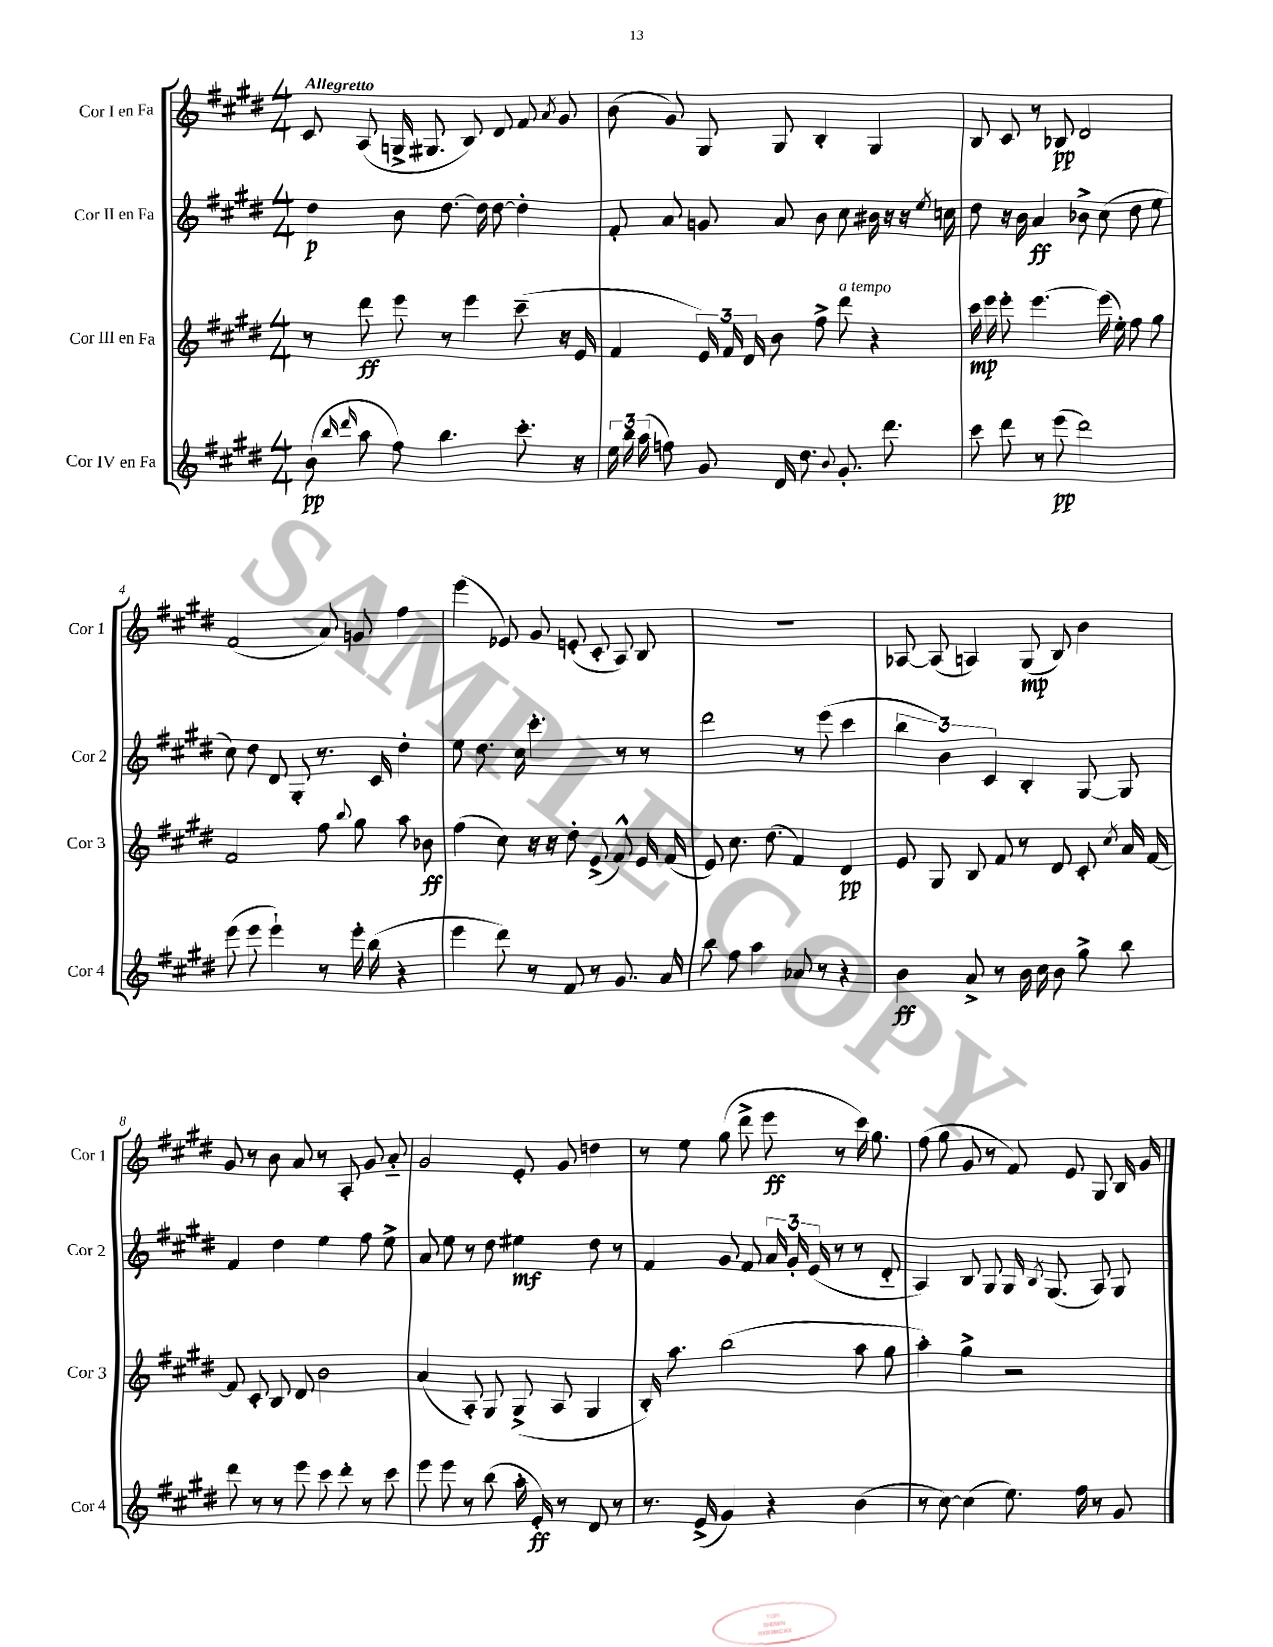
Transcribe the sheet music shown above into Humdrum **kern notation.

**kern	**kern	**kern	**kern
*staff4	*staff3	*staff2	*staff1
*clefG2	*clefG2	*clefG2	*clefG2
*k[f#c#g#d#]	*k[f#c#g#d#]	*k[f#c#g#d#]	*k[f#c#g#d#]
*M4/4	*M4/4	*M4/4	*M4/4
(8b	8r	4dd#	8c#
16qqbb	.	.	.
16qqddd#	.	.	.
8aa	8ddd#	.	(8A
8ff#)	8eee	8b	16G^
.	.	.	8.G#
4.bb	8r	[8.dd#	.
.	4eee	.	8B)
.	.	16dd#]	.
.	.	[8dd#	8d#
8.ccc#'	(8ccc#~	4dd#']	8f#
.	.	.	8qa
.	16r	.	8g#
16r	16e	.	.
=	=	=	=
24ee	4f#	8f#'	(8b
24bb	.	.	.
(24aa	.	.	.
8ff)	.	8a	8g#)
8g#	24e)	8g	8G#
.	24f#	.	.
.	24d#	.	.
16d#	8b	8a	8G#
8.dd#	.	.	.
.	8ff#^	8b	4B'
8qqb	.	.	.
8.g#'	8ddd#	8cc#	.
.	4r	16b#	4G#
8.ddd#	.	16r	.
.	.	16r	.
.	.	8qee	.
.	.	16cc	.
=	=	=	=
8ccc#	16ccc#	8dd#	8B
.	16eee	.	.
8ddd#	8eee'	16r	8c#
.	.	16b	.
8r	[4.eee	4a	8r
(8eee	.	.	8B-
2ddd#)	.	8b-^	2d#
.	(16eee]	(8cc#	.
.	16ee')	.	.
.	8ff#	8dd#	.
.	8gg#	8ee	.
=	=	=	=
(8eee	2f#	8cc#)	(2f#
8eee	.	8dd#	.
4eee`)	.	8d#	.
.	.	8G#'	.
8r	8ff#	8.r	8a)
.	8qqbb	.	.
16eee'	8gg#	.	8g
(16bb	.	16c#	.
4r	8aa	4dd#'	4ff#
.	8b-	.	.
=	=	=	=
4eee	(4ff#	8ee	(4eee
.	.	8.dd#	.
8ddd#)	8cc#)	.	8e-)
.	.	16cc#	.
8r	16r	4.ccc#'	8g#
.	16r	.	.
8f#	8dd#'	.	(8e'
8r	(8e^	.	8c#'
8.g#	8f#^^)	8r	8A)
.	16e	8r	8B
16a	(16f#	.	.
=	=	=	=
8bb	8e)	2ddd#	1r
8ff#	8.cc#	.	.
4aa	.	.	.
.	(8.dd#	.	.
8a-	4f#)	8r	.
8r	.	(8eee	.
4r	4d#	4ccc#	.
=	=	=	=
4b	8e	6bb	[8A-
.	8G#	.	(8A-]
.	.	6b)	.
8a^	8B	.	4A)
.	.	6c#	.
8r	8f#	.	.
16b	8r	4B'	(8G#
16cc#	.	.	.
8b	8d#	.	8B)
8gg#^	8c#'	[8G#	4b
.	8qcc#	.	.
8bb	16a	8G#]	.
.	[16f#	.	.
=	=	=	=
8ddd#	8f#]	4f#	8g#
8r	8c#'	.	8r
8r	8B	4dd#	8b
8eee	8d#	.	8a
8ccc#	2b	4ee	8r
8ddd#'	.	.	8A'
8r	.	8ff#	8g#
8ccc#	.	8ee^	8a'~
=	=	=	=
8eee	(4a	8a	2g#
8eee	.	8ee	.
8r	8A')	8r	.
(8bb	8G#	8dd#	.
16aa'	(8G#^	4ee#	8e'
16e')	.	.	.
8r	8A	.	8g#
8d#	4G#	8dd#	4dd
8r	.	8r	.
=	=	=	=
8.r	16B')	4f#	8r
.	8.aa	.	.
.	.	.	8ee
(16e^	.	.	.
4g#)	(2bb	8g#	(8gg#
.	.	8f#	8ddd#^
4r	.	24a	8eee
.	.	24g#'	.
.	.	(24e	.
.	.	8r	8r
(4b	8aa	8r	16ccc#)
.	.	.	8.gg#
.	8gg#	8d#'~	.
=	=	=	=
8r	4aa')	4A)	(8ff#
[8cc#)	.	.	8gg#
(4cc#]	4gg#^	8B	8g#
.	.	8G#	8r
8.ee)	2r	16G#	8f#)
.	.	8qB	.
.	.	(8.G#	.
.	.	.	8e
16ff#	.	.	.
8r	.	8A)	8G#
8g#	.	8G#	16B
.	.	.	16g#
==	==	==	==
*-	*-	*-	*-
